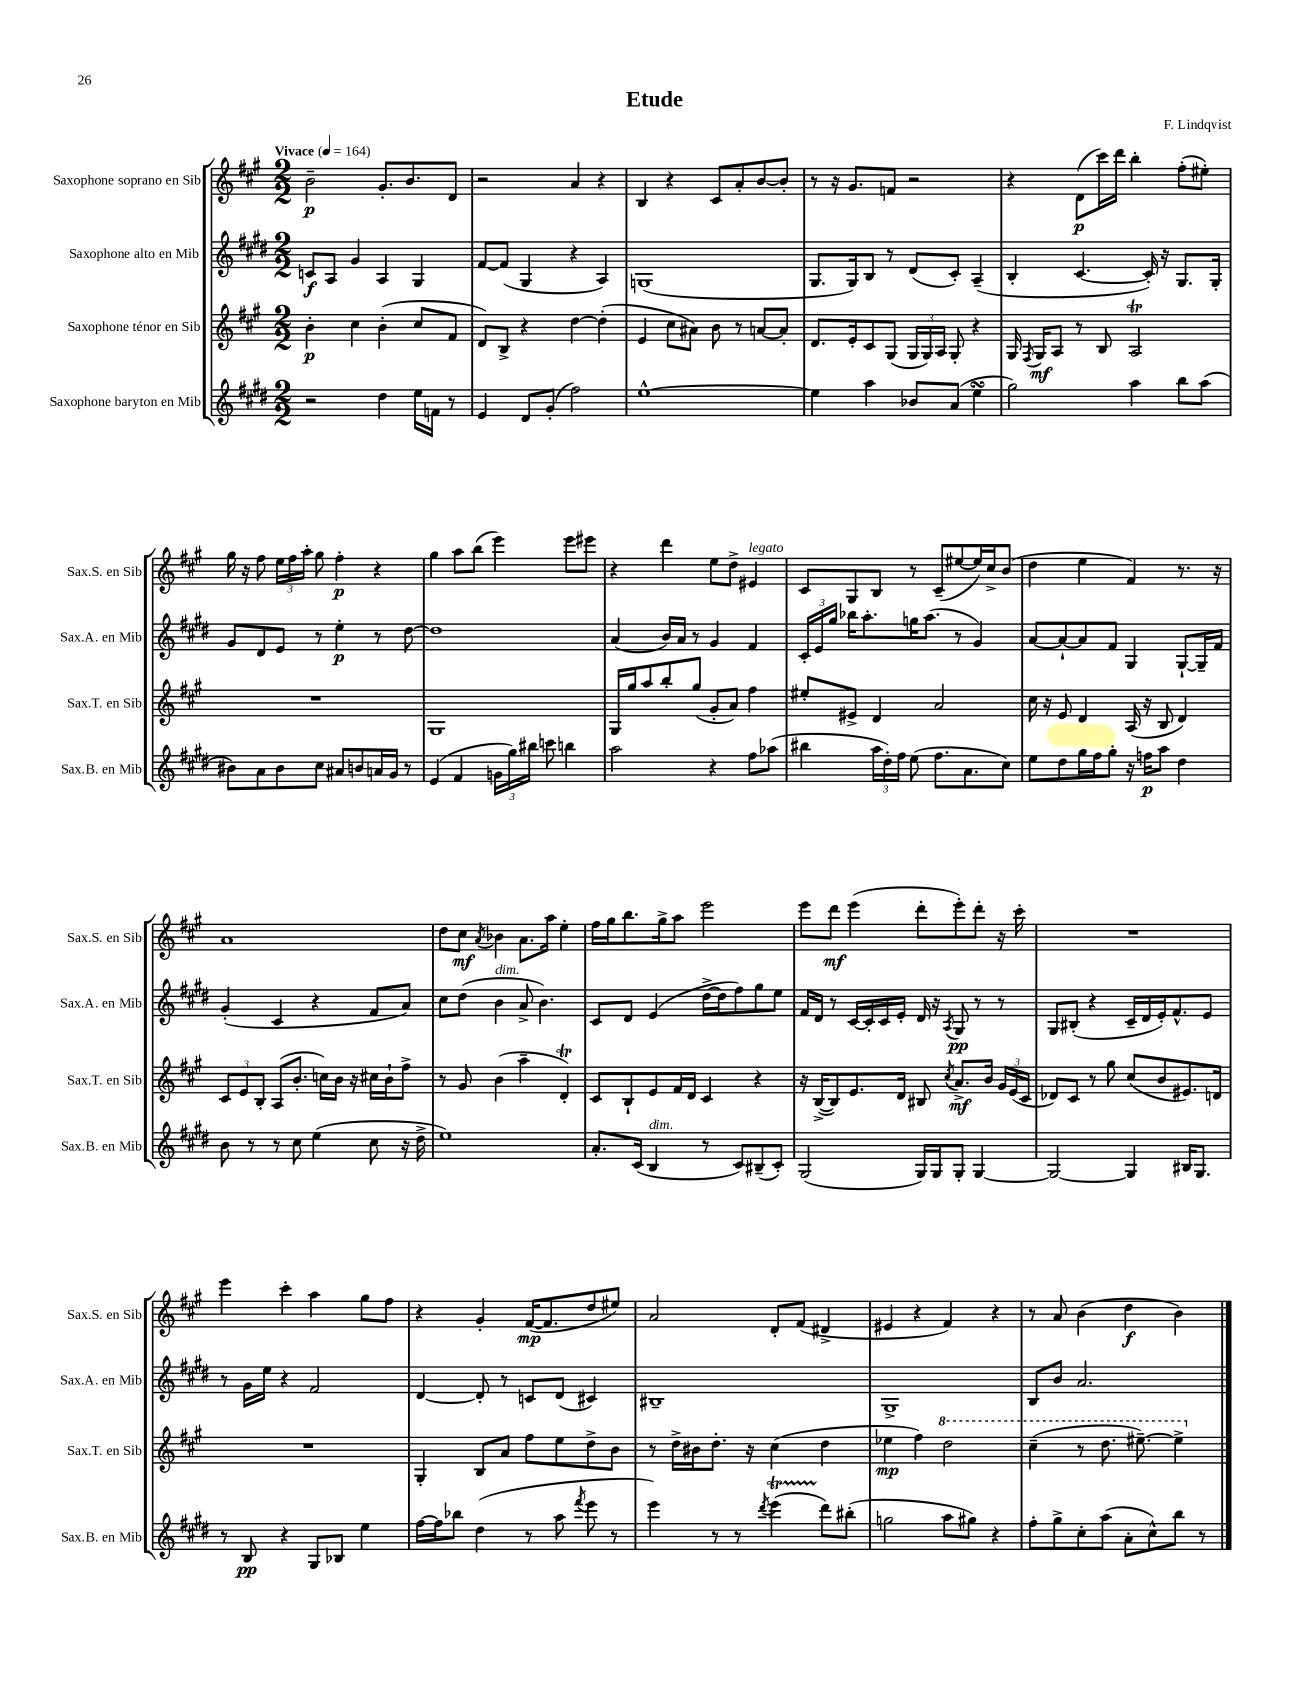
\header { title = "Etude" composer = "F. Lindqvist" }
<<
\new StaffGroup <<
\new Staff = "s0" \with { instrumentName = "Saxophone soprano en Sib" shortInstrumentName = "Sax.S. en Sib" } {
    \clef treble \key a \major \numericTimeSignature \time 2/2 \tempo "Vivace" 4 = 164
    \autoBeamOff b'2--\p gis'8.[-. b'8. d'8] |
    r2 a'4 r4 |
    b4 r4 cis'8[ a'8-. b'8~ b'8]-. |
    r8 r16 gis'8.[ f'8] r2 |
    r4 d'8[\p( cis'''16) d'''16] b''4-. fis''8[-.( eis''8]-.) |
    gis''16 r16 fis''8 \tuplet 3/2 { e''16[ fis''16 a''16]-. } gis''8 fis''4-.\p r4 |
    gis''4 a''8[ b''8]( e'''4) e'''8[ eis'''8] |
    r4 d'''4 e''8[ d''8]-> eis'4^\markup { \italic "legato" } |
    cis'8[ gis8 b8] r8 cis'8[--( eis''8~ eis''16) cis''16-> b'8]( |
    d''4 e''4 fis'4) r8. r16 |
    a'1 |
    d''8[ cis''8]\mf \acciaccatura { a'8 } bes'4 a'8.[ a''16] e''4-. |
    fis''16[ gis''16 b''8. gis''16-> a''8] e'''2 |
    e'''8[ d'''8]\mf e'''4( d'''8[-. e'''8-.) d'''8]-. r16 cis'''16-. |
    R1 |
    e'''4 cis'''4-. a''4 gis''8[ fis''8] |
    r4 gis'4-. fis'16[~\mp( fis'8. d''8 eis''8]) |
    a'2 d'8[-. fis'8]( dis'4-> |
    eis'4 r4 fis'4) r4 |
    r8 a'8 b'4( d''4\f b'4) \bar "|." |
}
\new Staff = "s1" \with { instrumentName = "Saxophone alto en Mib" shortInstrumentName = "Sax.A. en Mib" } {
    \clef treble \key e \major \numericTimeSignature \time 2/2
    \autoBeamOff c'8[\f a8] gis'4 a4 gis4 |
    fis'8[~ fis'8]( gis4 r4 a4) |
    g1( |
    gis8.[ gis16) b8] r8 dis'8[( cis'8]-.) a4--( |
    b4-. cis'4.~ cis'16-.) r16 gis8.[ gis16]-. |
    gis'8[ dis'8 e'8] r8 e''4-.\p r8 dis''8~ |
    dis''1 |
    a'4( b'16[) a'16] r8 gis'4 fis'4 |
    \tuplet 3/2 { cis'16[-. e'16 gis''16] } bes''16[ a''8.-. g''16 a''8.]( r8 gis'4) |
    a'8[~ a'8~-! a'8 fis'8] gis4 gis8[~-! gis16-- fis'16] |
    gis'4-.( cis'4 r4 fis'8[ a'8]) |
    cis''8[ dis''8]( b'4^\markup { \italic "dim." } a'8-> b'4.) |
    cis'8[ dis'8] e'4( dis''16[~-> dis''16 fis''8) gis''8 e''8] |
    fis'16[ dis'16] r8 cis'16[~ cis'16-. cis'16 e'16]-. dis'16 r16 \acciaccatura { a8 } gis8\pp r8 r8 |
    gis8[ bis8]-.( r4 cis'16[-- dis'16 e'16-.) fis'8.-^ e'8] |
    r8 gis'16[ e''16] r4 fis'2 |
    dis'4~ dis'8-. r8 c'8[ dis'8]( cis'4) |
    bis1-- |
    gis1-> |
    b8[ b'8] a'2. \bar "|." |
}
\new Staff = "s2" \with { instrumentName = "Saxophone ténor en Sib" shortInstrumentName = "Sax.T. en Sib" } {
    \clef treble \key a \major \numericTimeSignature \time 2/2
    \autoBeamOff b'4-.\p cis''4 b'4-.( cis''8[ fis'8] |
    d'8[) b8]-> r4 d''4~ d''4-.( |
    e'4 cis''8[ ais'8]) b'8 r8 a'8[~ a'8]-. |
    d'8.[ e'16-. cis'8 gis8]( \tuplet 3/2 { gis16[ gis16) a16] } gis8-. r4 |
    gis16 \acciaccatura { fis8 } gis16[\mf a8] r8 b8 a2\trill |
    R1 |
    gis1 |
    gis16[ gis''16 a''8 b''8-. gis''8]( gis'8[-. a'8]) fis''4 |
    eis''8[-. eis'8]-> d'4 a'2 |
    cis''16 r16 e'8 d'4 a16( r16 b8 d'4) |
    \tuplet 3/2 { cis'8[ e'8 b8]-. } a8[( b'8.]-. c''16[) b'16] r16 cis''16[ b'16-! fis''8]-> |
    r8 gis'8 b'4( a''4-- d'4-.\trill) |
    cis'8[ b8-! e'8 fis'16 d'16] cis'4 r4 |
    r16 b16[~->( b8) e'8. d'16] bis8 \acciaccatura { cis''8 } a'8.[->\mf b'16] \tuplet 3/2 { gis'16[ e'16( cis'16] } |
    des'8[) cis'8] r8 gis''8 cis''8[( b'8 eis'8.) d'16] |
    R1 |
    gis4-. b8[ a'8] fis''8[ e''8 d''8-> b'8] |
    r8 d''16[-> bis'16 d''8.]-. r16 cis''4( d''4 |
    ees''4\mp fis''4) \ottava #1 d'''2 |
    cis'''4--( r8 d'''8. eis'''8.~--) eis'''4-> \ottava #0 \bar "|." |
}
\new Staff = "s3" \with { instrumentName = "Saxophone baryton en Mib" shortInstrumentName = "Sax.B. en Mib" } {
    \clef treble \key e \major \numericTimeSignature \time 2/2
    \autoBeamOff r2 dis''4 e''16[ f'16] r8 |
    e'4 dis'8[ gis'8]-.( fis''2) |
    e''1~-^ |
    e''4 a''4 bes'8[ a'8]( e''4\turn |
    gis''2) a''4 b''8[ a''8]( |
    bis'8[) a'8 bis'8 cis''8] ais'8[ b'8 a'16 gis'16] r8 |
    e'4( fis'4 \tuplet 3/2 { g'16[ gis''16) bis''16] } c'''8 b''4 |
    a''2 r4 fis''8[ aes''8]( |
    bis''4 \tuplet 3/2 { a''16[ dis''16-.) fis''16] } e''8( fis''8.[ a'8. cis''8]) |
    e''8[ dis''8 gis''16 fis''16 gis''8]-. r16 f''16[\p a''8] dis''4 |
    b'8 r8 r8 cis''8 e''4( cis''8 r16 dis''16-> |
    e''1) |
    a'8.[-. cis'16]( b4^\markup { \italic "dim." } r8 cis'8[) bis8--( cis'8]-.) |
    gis2( gis16[) gis16 gis8]-. gis4~ |
    gis2~ gis4 bis16[ gis8.] |
    r8 b8\pp r4 gis8[ bes8] e''4 |
    fis''16[~ fis''16 bes''8] dis''4( r8 a''8 \acciaccatura { fis'''8 } e'''8 r8 |
    e'''4) r8 r8 \acciaccatura { dis'''8 } e'''4\startTrillSpan( dis'''8[\stopTrillSpan) bis''8]-.( |
    g''2 a''8[ gis''8]) r4 |
    fis''8[-. gis''8-> cis''8-. a''8]( a'8[-. cis''8-^) b''8] r8 \bar "|." |
}
>>
>>
\layout { \context { \Score \remove "Bar_number_engraver" } }
